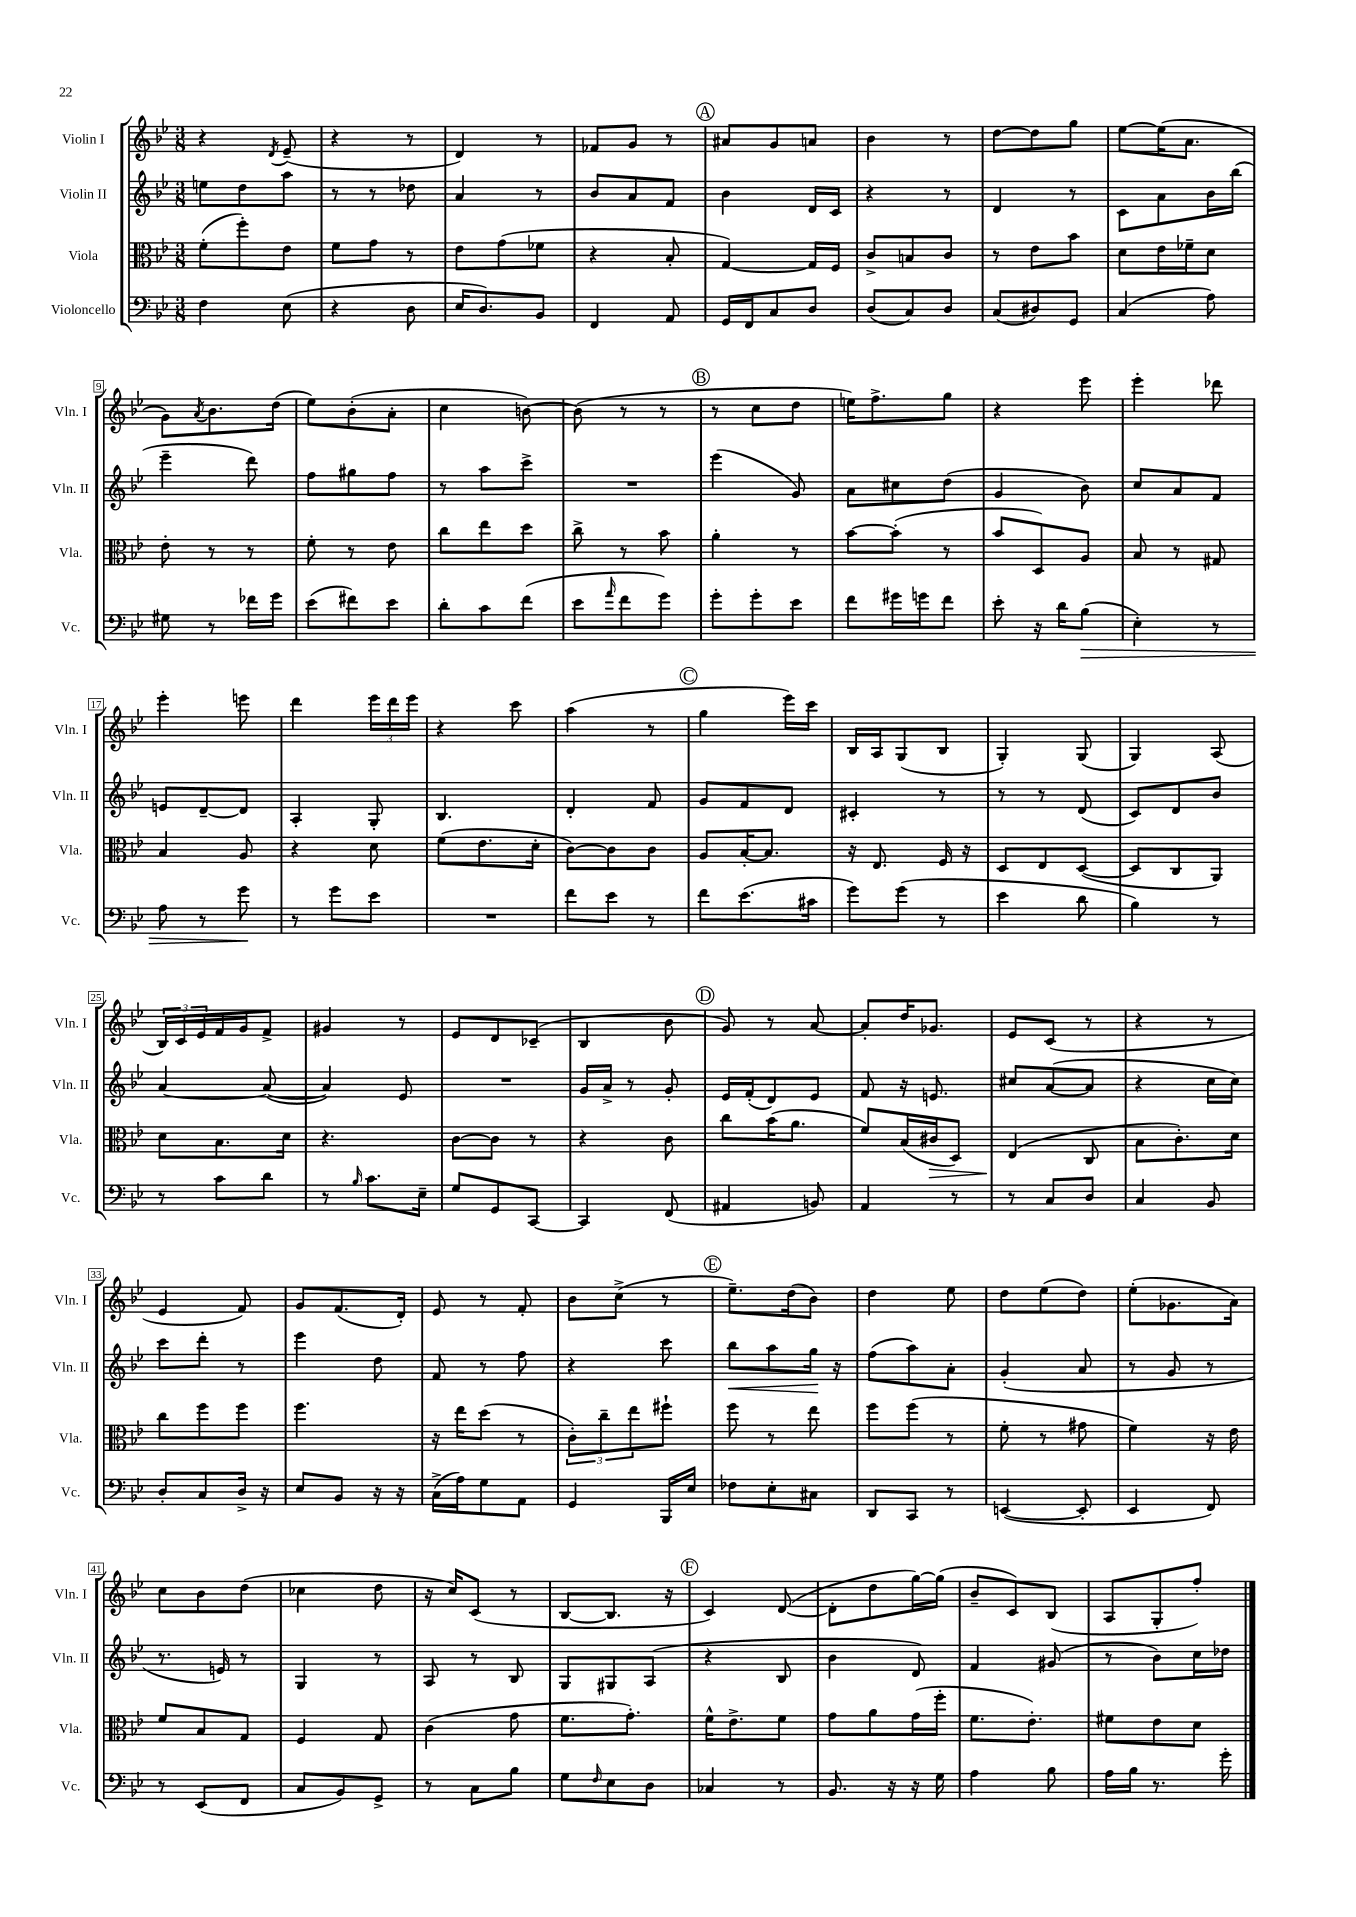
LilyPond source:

<<
\new StaffGroup <<
\new Staff = "s0" \with { instrumentName = "Violin I" shortInstrumentName = "Vln. I" } {
    \clef treble \key bes \major \numericTimeSignature \time 3/8
    r4 \acciaccatura { d'8 } ees'8--( |
    r4 r8 |
    d'4) r8 |
    fes'8 g'8 r8 |
    \mark \markup { \circle "A" } ais'8 g'8 a'8 |
    bes'4 r8 |
    d''8~ d''8 g''8 |
    ees''8~ ees''16( a'8. |
    g'8) \acciaccatura { a'8 } bes'8. d''16( |
    ees''8) bes'8-.( a'8-. |
    c''4 b'8~) |
    b'8( r8 r8 |
    \mark \markup { \circle "B" } r8 c''8 d''8 |
    e''16) f''8.-> g''8 |
    r4 ees'''8 |
    ees'''4-. des'''8 |
    ees'''4-. e'''8 |
    d'''4 \tuplet 3/2 { ees'''16 d'''16 ees'''16 } |
    r4 c'''8 |
    a''4( r8 |
    \mark \markup { \circle "C" } g''4 ees'''16) c'''16 |
    bes16 a16 g8( bes8 |
    g4-.) g8( |
    g4) a8( |
    \tuplet 3/2 { bes16) c'16 ees'16 } f'16 g'16 f'8-> |
    gis'4 r8 |
    ees'8 d'8 ces'8--( |
    bes4 bes'8 |
    \mark \markup { \circle "D" } g'8) r8 a'8~ |
    a'8-. d''16 ges'8. |
    ees'8 c'8( r8 |
    r4 r8 |
    ees'4 f'8) |
    g'8 f'8.( d'16-.) |
    ees'8 r8 f'8-. |
    bes'8 c''8->( r8 |
    \mark \markup { \circle "E" } ees''8.--) d''16( bes'8) |
    d''4 ees''8 |
    d''8 ees''8( d''8) |
    ees''8-.( ges'8. a'16) |
    c''8 bes'8 d''8( |
    ces''4 d''8 |
    r16 c''16) c'8( r8 |
    bes8~ bes8. r16 |
    \mark \markup { \circle "F" } c'4) d'8~( |
    d'8-. d''8 g''16~) g''16( |
    bes'8-- c'8) bes8( |
    a8 g8-. f''8-.) \bar "|." |
}
\new Staff = "s1" \with { instrumentName = "Violin II" shortInstrumentName = "Vln. II" } {
    \clef treble \key bes \major \numericTimeSignature \time 3/8
    e''8 d''8 a''8 |
    r8 r8 des''8 |
    a'4 r8 |
    bes'8 a'8 f'8 |
    \mark \markup { \circle "A" } bes'4 d'16 c'16 |
    r4 r8 |
    d'4 r8 |
    c'8 a'8 bes'16 bes''16( |
    ees'''4-- d'''8) |
    f''8 gis''8 f''8 |
    r8 a''8 c'''8-> |
    R4. |
    \mark \markup { \circle "B" } ees'''4( g'8) |
    a'8 cis''8 d''8( |
    g'4 bes'8) |
    c''8 a'8 f'8 |
    e'8 d'8~-- d'8 |
    a4-. g8-. |
    bes4. |
    d'4-. f'8 |
    \mark \markup { \circle "C" } g'8 f'8 d'8 |
    cis'4-. r8 |
    r8 r8 d'8( |
    c'8) d'8 bes'8 |
    a'4~ a'8~( |
    a'4) ees'8 |
    R4. |
    g'16 a'16-> r8 g'8-. |
    \mark \markup { \circle "D" } ees'16 f'16-.( d'8) ees'8 |
    f'8 r16 e'8. |
    cis''8 a'8~( a'8 |
    r4 c''16 c''16) |
    c'''8 d'''8-. r8 |
    ees'''4 d''8 |
    f'8 r8 f''8 |
    r4 c'''8 |
    \mark \markup { \circle "E" } bes''8\< a''8 g''16\! r16 |
    f''8( a''8) a'8-. |
    g'4-.( a'8 |
    r8 g'8 r8 |
    r8. e'16) r8 |
    g4 r8 |
    a8 r8 bes8 |
    g8 gis8 a8( |
    \mark \markup { \circle "F" } r4 bes8 |
    bes'4 d'8) |
    f'4 gis'8( |
    r8 bes'8) c''16 des''16 \bar "|." |
}
\new Staff = "s2" \with { instrumentName = "Viola" shortInstrumentName = "Vla." } {
    \clef alto \key bes \major \numericTimeSignature \time 3/8
    f'8-.( f''8-.) ees'8 |
    f'8 g'8 r8 |
    ees'8 g'8( fes'8 |
    r4 bes8-. |
    \mark \markup { \circle "A" } g4~) g16 f16 |
    c'8-> b8 c'8 |
    r8 ees'8 bes'8 |
    d'8 ees'16 fes'16-- d'8 |
    ees'8-. r8 r8 |
    f'8-. r8 ees'8 |
    c''8 ees''8 d''8 |
    c''8-> r8 bes'8 |
    \mark \markup { \circle "B" } a'4-. r8 |
    bes'8~ bes'8-.( r8 |
    bes'8 d8) a8 |
    bes8 r8 gis8 |
    bes4 a8 |
    r4 d'8 |
    f'8( ees'8. d'16-. |
    c'8~) c'8 c'8 |
    \mark \markup { \circle "C" } a8 bes16~-. bes8. |
    r16 ees8. f16 r16 |
    d8 ees8 d8~( |
    d8 c8 a,8) |
    d'8 bes8. d'16 |
    r4. |
    c'8~ c'8 r8 |
    r4 c'8 |
    \mark \markup { \circle "D" } c''8 bes'16( a'8. |
    f'8) bes16( cis'16\> d8) |
    ees4\!( c8 |
    bes8 c'8.-.) d'16 |
    c''8 f''8 f''8 |
    f''4. |
    r16 ees''16 d''8( r8 |
    \tuplet 3/2 { c'8-.) c''8-- ees''8 } fis''8-! |
    \mark \markup { \circle "E" } f''8 r8 ees''8 |
    f''8 f''8( r8 |
    f'8-. r8 gis'8 |
    f'4) r16 ees'16 |
    f'8 bes8 g8 |
    f4 g8 |
    c'4( g'8 |
    f'8. g'8.-.) |
    \mark \markup { \circle "F" } f'16-^ ees'8.-> f'8 |
    g'8 a'8 g'16( f''16-. |
    f'8. ees'8.-.) |
    fis'8 ees'8 d'8 \bar "|." |
}
\new Staff = "s3" \with { instrumentName = "Violoncello" shortInstrumentName = "Vc." } {
    \clef bass \key bes \major \numericTimeSignature \time 3/8
    f4 ees8( |
    r4 d8 |
    ees16 d8.) bes,8 |
    f,4 a,8 |
    \mark \markup { \circle "A" } g,16 f,16 c8 d8 |
    d8( c8) d8 |
    c8( dis8) g,8 |
    c4( a8) |
    gis8 r8 fes'16 g'16 |
    ees'8( fis'8) ees'8 |
    d'8-. c'8 f'8( |
    ees'8 \grace { a'16 } f'8 g'8) |
    \mark \markup { \circle "B" } g'8-. g'8-. ees'8 |
    f'8 gis'16 g'16 f'8 |
    ees'8-. r16 d'16 bes8\>( |
    ees4-.) r8 |
    a8 r8 g'8\! |
    r8 g'8 ees'8 |
    R4. |
    f'8 ees'8 r8 |
    \mark \markup { \circle "C" } f'8 ees'8.( cis'16 |
    g'8) g'8( r8 |
    ees'4 d'8 |
    bes4) r8 |
    r8 c'8 d'8 |
    r8 \grace { bes16 } c'8. ees16-- |
    g8 g,8 c,8~ |
    c,4 f,8( |
    \mark \markup { \circle "D" } ais,4 b,8) |
    a,4 r8 |
    r8 c8 d8 |
    c4 bes,8 |
    d8-. c8 d16-> r16 |
    ees8 bes,8 r16 r16 |
    c16->( a16) g8 a,8 |
    g,4 bes,,16 ees16 |
    \mark \markup { \circle "E" } fes8 ees8-. cis8 |
    d,8 c,8 r8 |
    e,4~( e,8-. |
    ees,4 f,8) |
    r8 ees,8( f,8 |
    c8 bes,8) g,8-> |
    r8 c8 bes8 |
    g8 \grace { f16 } ees8 d8 |
    \mark \markup { \circle "F" } ces4 r8 |
    bes,8. r16 r16 g16 |
    a4 bes8 |
    a16 bes16 r8. g'16-. \bar "|." |
}
>>
>>
\layout { \context { \Score \override BarNumber.stencil = #(make-stencil-boxer 0.1 0.3 ly:text-interface::print) } }
